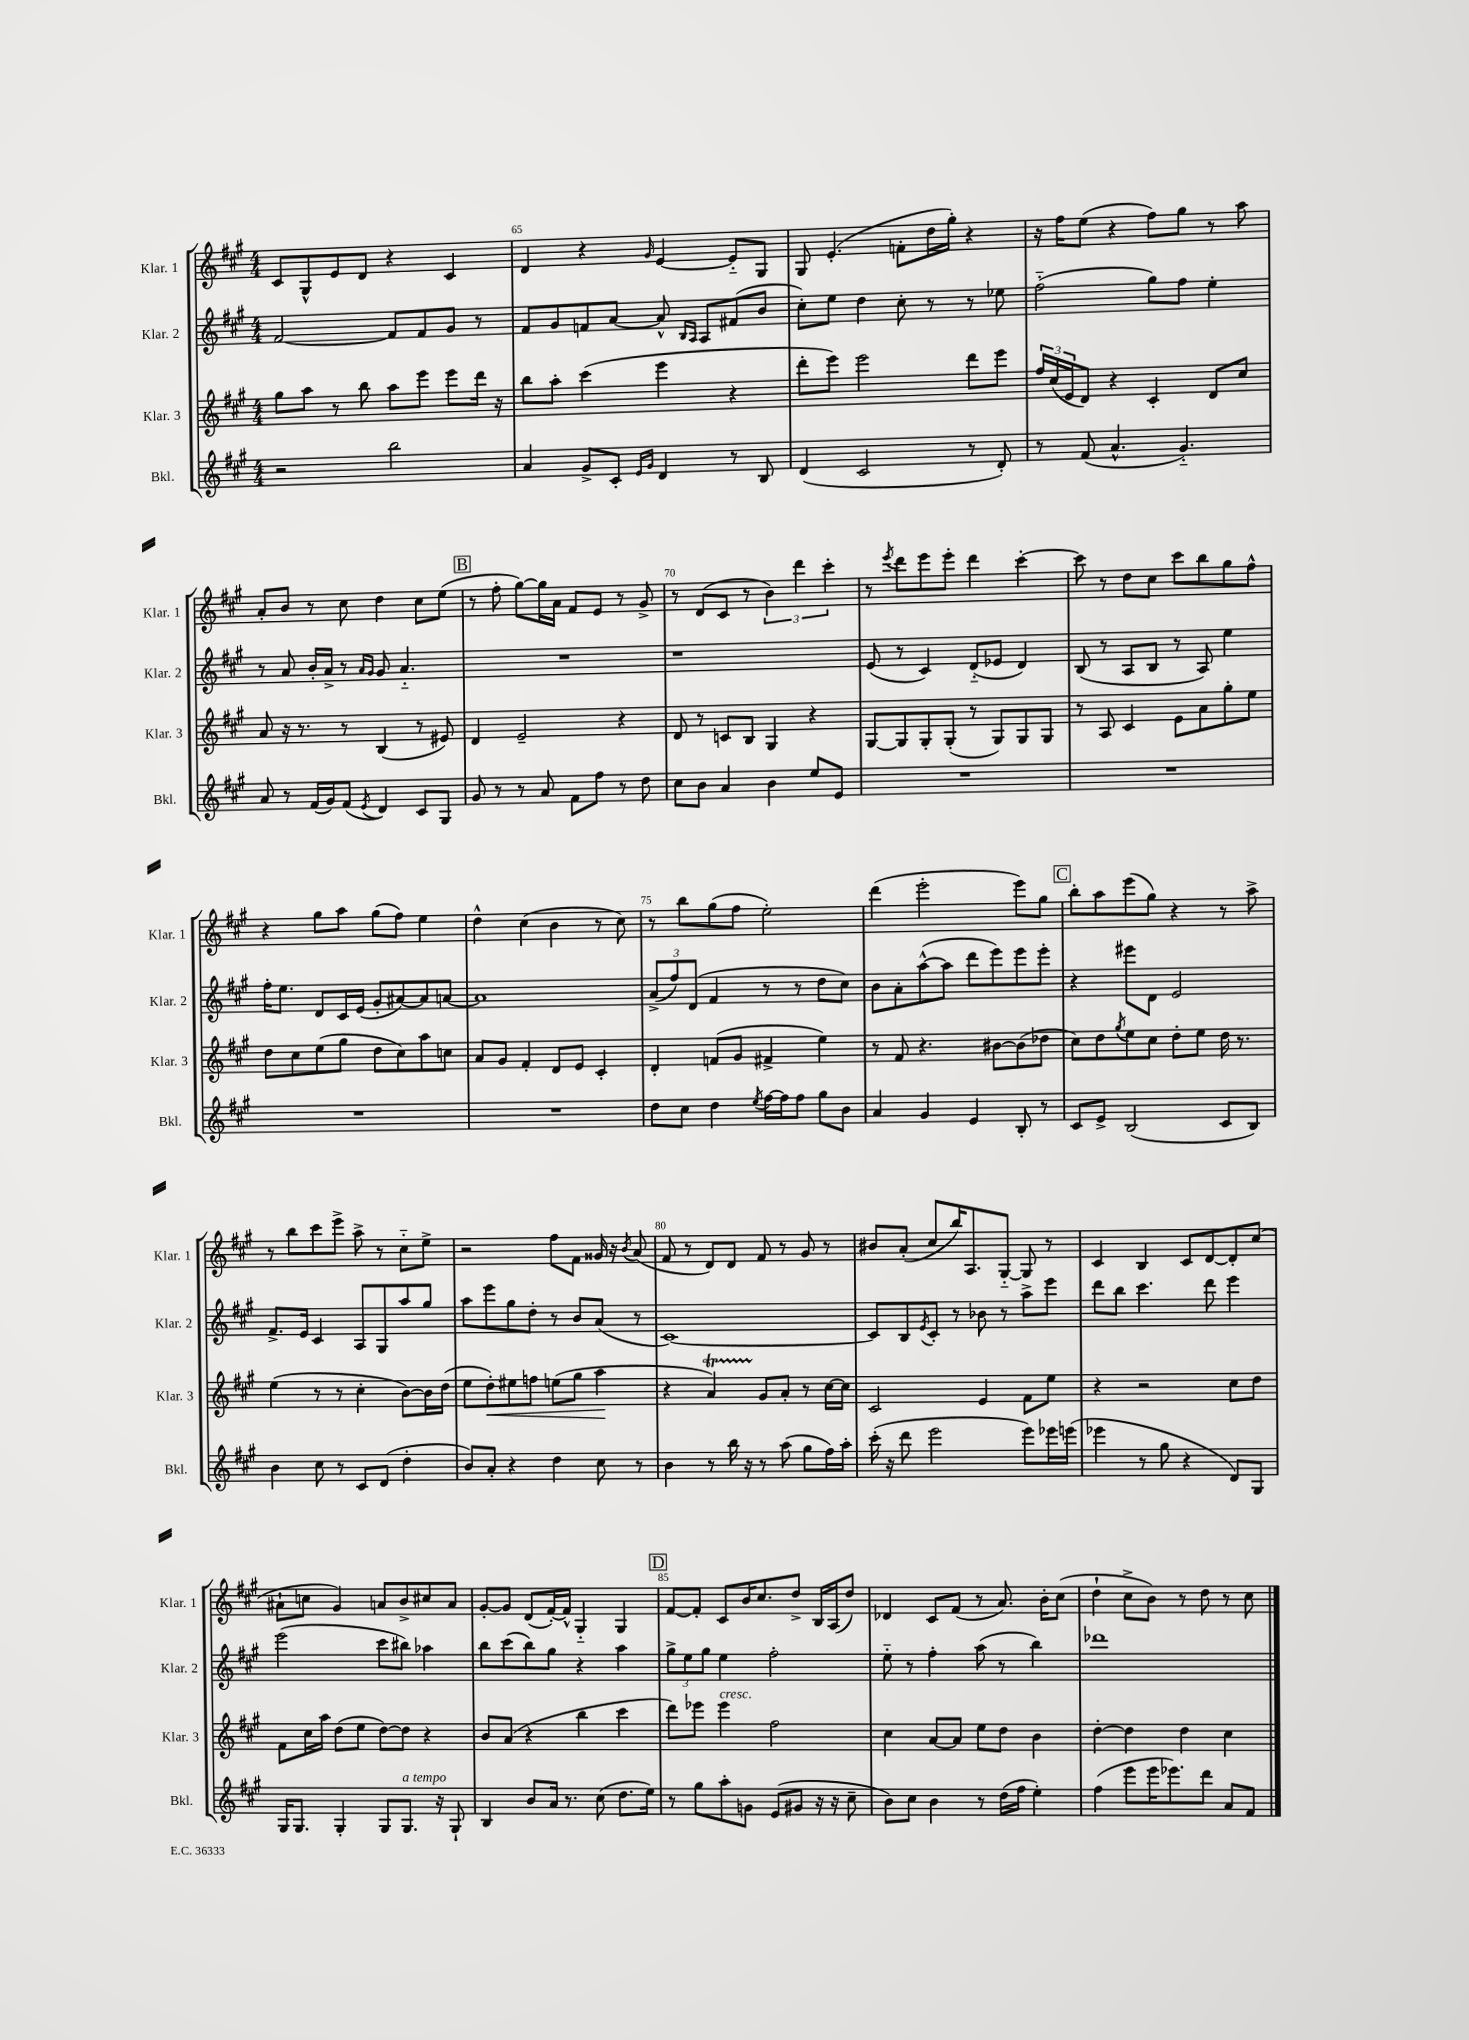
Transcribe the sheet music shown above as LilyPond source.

<<
\new StaffGroup <<
\new Staff = "s0" \with { instrumentName = "Klar. 1" shortInstrumentName = "Klar. 1" } {
    \clef treble \key a \major \numericTimeSignature \time 4/4
    cis'8 gis8-^ e'8 d'8 r4 cis'4 |
    d'4 r4 \grace { gis'16 } e'4~ e'8-_ gis8 |
    gis8 e'4.-.( f'8-. d''16 gis''16-.) r4 |
    r16 fis''16 e''8( r4 fis''8) gis''8 r8 a''8 |
    a'8-. b'8 r8 cis''8 d''4 cis''8 e''8( |
    \mark \markup { \box "B" } r8 fis''8-. gis''8~) gis''16 a'16 fis'8 e'8 r8 gis'8-> |
    r8 d'8( cis'8 r8 \tuplet 3/2 { b'4) d'''4 cis'''4-. } |
    r8 \acciaccatura { e'''8 } d'''8 e'''8 e'''8-. d'''4 cis'''4~-. |
    cis'''8 r8 d''8 cis''8 cis'''8 b''8 gis''8 fis''8-^ |
    r4 gis''8 a''8 gis''8( fis''8) e''4 |
    d''4-^ cis''4( b'4 r8 cis''8) |
    r8 b''8 gis''8( fis''8 e''2-.) |
    d'''4( e'''2-. e'''8) gis''8 |
    \mark \markup { \box "C" } b''8-. a''8 e'''8( gis''8) r4 r8 a''8-> |
    r8 b''8 cis'''8 e'''8-> a''8-> r8 cis''8-_ e''8-> |
    r2 fis''8 fis'8 gisis'16 r16 \acciaccatura { b'8 } a'8( |
    fis'8 r8 d'8) d'8 fis'8 r8 gis'8 r8 |
    bis'8 a'8-.( cis''8 b''16) a8. gis8~-_ gis8 r8 |
    cis'4 b4 cis'8 d'8~ d'8-. cis''8( |
    ais'8-! c''8 gis'4) a'8 b'8-> cis''8 a'8 |
    gis'8~-. gis'8 d'8( fis'16~-.) fis'16-^ gis4-_ gis4 |
    \mark \markup { \box "D" } fis'8~ fis'8-. cis'8 b'16 cis''8. d''8-> b16 a16( d''8) |
    des'4 cis'8 fis'8( r8 a'8.) b'16-. cis''8( |
    d''4-! cis''8-> b'8) r8 d''8 r8 cis''8 \bar "|." |
}
\new Staff = "s1" \with { instrumentName = "Klar. 2" shortInstrumentName = "Klar. 2" } {
    \clef treble \key a \major \numericTimeSignature \time 4/4
    fis'2~ fis'8 fis'8 gis'8 r8 |
    fis'8 gis'8 f'8 a'8~ a'8-^ \grace { b16 a16 } a8 fis'8( b'8 |
    cis''8-.) e''8 d''4 cis''8-. r8 r8 ees''8 |
    fis''2-_( gis''8) fis''8 e''4-. |
    r8 a'8 b'16-. a'16-> r8 \grace { a'16 gis'16 } gis'8 a'4.-_ |
    \mark \markup { \box "B" } R1 |
    r1 |
    e'8( r8 cis'4) d'8-_( ees'8 d'4) |
    b8( r8 a8 b8 r8 a8) e''4 |
    fis''16-. e''8. d'8 cis'16 e'16( gis'8-. ais'8~) ais'8 a'8~ |
    a'1 |
    \tuplet 3/2 { a'8->( fis''8) d'8( } fis'4 r8 r8 d''8 cis''8) |
    b'8 a'8-. a''8~-^( a''8 d'''8 e'''8) e'''8 e'''8-. |
    \mark \markup { \box "C" } r4 eis'''8 d'8 e'2 |
    fis'8.-> e'16 cis'4 a8 gis8 a''8 gis''8 |
    a''8 e'''8 gis''8 d''8-. r8 b'8 a'8( r8 |
    cis'1~) |
    cis'8 b8 \acciaccatura { e'8 } cis'8-. r8 bes'8 r8 a''8-> e'''8 |
    d'''8 b''8 cis'''4. d'''8 e'''4 |
    e'''2( cis'''8 bis''8) aes''4 |
    b''8 cis'''8( b''8) gis''8 r4 a''4 |
    \mark \markup { \box "D" } \tuplet 3/2 { gis''8-> e''8 gis''8 } e''4 fis''2-. |
    e''8-_ r8 fis''4-. a''8( r8 b''4) |
    des'''1 \bar "|." |
}
\new Staff = "s2" \with { instrumentName = "Klar. 3" shortInstrumentName = "Klar. 3" } {
    \clef treble \key a \major \numericTimeSignature \time 4/4
    gis''8 a''8 r8 b''8 a''8 e'''8 e'''8 d'''16 r16 |
    b''8 a''8-. cis'''4( e'''4 r4 |
    d'''8-. e'''8) e'''2 d'''8 e'''8 |
    \tuplet 3/2 { fis''16 cis''16( e'16 } d'8) r4 cis'4-. d'8 cis''8 |
    a'8 r16 r8. r8 b4( r8 eis'8) |
    \mark \markup { \box "B" } d'4 e'2-- r4 |
    d'8 r8 c'8 b8 gis4 r4 |
    gis8~ gis8 gis8-. gis8-.( r8 gis8) gis8 gis8 |
    r8 a8 cis'4 e'8 a'8 gis''8-. e''8 |
    d''8 cis''8 e''8( gis''8 d''8 cis''8) a''8 c''8 |
    a'8 gis'8 fis'4-. d'8 e'8 cis'4-. |
    d'4-. f'8( gis'8 fis'4-> e''4) |
    r8 fis'8 r4. bis'8~ bis'8( des''8 |
    \mark \markup { \box "C" } cis''8) d''8 \acciaccatura { gis''8 } e''8 cis''8 d''8-. e''8 d''16 r8. |
    e''4( r8 r8 cis''4-. b'8~) b'16 d''16( |
    e''8 d''8-.\<) eis''8 f''8 e''8( gis''8 a''4\! |
    r4 a'4\startTrillSpan) gis'8\stopTrillSpan a'8-. r8 cis''16~ cis''16 |
    cis'2 e'4 fis'8 e''8 |
    r4 r2 cis''8 d''8 |
    fis'8 cis''16 a''16 d''8( e''8 d''8~) d''8 r4 |
    b'8 a'8( r4 b''4 cis'''4 |
    \mark \markup { \box "D" } d'''8) ees'''8 ees'''4^\markup { \italic "cresc." } fis''2 |
    cis''4 a'8~ a'8 e''8 d''8 b'4 |
    d''4~-. d''4 d''4 cis''4 \bar "|." |
}
\new Staff = "s3" \with { instrumentName = "Bkl." shortInstrumentName = "Bkl." } {
    \clef treble \key a \major \numericTimeSignature \time 4/4
    r2 b''2 |
    a'4 gis'8-> cis'8-. \grace { e'16 gis'16 } d'4 r8 b8 |
    d'4( cis'2 r8 d'8-.) |
    r8 fis'8( a'4.-^ gis'4.-_) |
    a'8 r8 fis'16( gis'16) fis'8( \acciaccatura { e'8 } d'4) cis'8 gis8 |
    \mark \markup { \box "B" } gis'8 r8 r8 a'8 fis'8 fis''8 r8 d''8 |
    cis''8 b'8 a'4 b'4 e''8 e'8 |
    R1 |
    R1 |
    R1 |
    R1 |
    d''8 cis''8 d''4 \acciaccatura { e''8 } fis''16~ fis''16 fis''8 gis''8 b'8 |
    a'4 gis'4 e'4 b8-. r8 |
    \mark \markup { \box "C" } cis'8 e'8-> b2( cis'8 b8) |
    b'4 cis''8 r8 cis'8 d'8( d''4-. |
    b'8) a'8-. r4 d''4 cis''8 r8 |
    b'4 r8 b''16 r16 r8 a''8( gis''8 fis''16) a''16-. |
    cis'''16-.( r16 d'''8 e'''2 e'''8) ees'''16 e'''16( |
    ees'''4 r8 gis''8 r4 d'8) gis8 |
    gis16 gis8. gis4-. gis8 gis8.^\markup { \italic "a tempo" } r16 gis8-! |
    b4 b'8 a'16 r8. cis''8( d''8. e''16) |
    \mark \markup { \box "D" } r8 gis''8 a''8-. g'8 e'8( gis'8 r16 r16 cis''8-- |
    b'8) cis''8 b'4 r8 d''16( fis''16 e''4-.) |
    fis''4( e'''8 e'''16 ees'''8.) d'''8 a'8 fis'8 \bar "|." |
}
>>
>>
\layout { \context { \Score currentBarNumber = #64 \override BarNumber.break-visibility = ##(#f #t #t) barNumberVisibility = #(every-nth-bar-number-visible 5) } }
